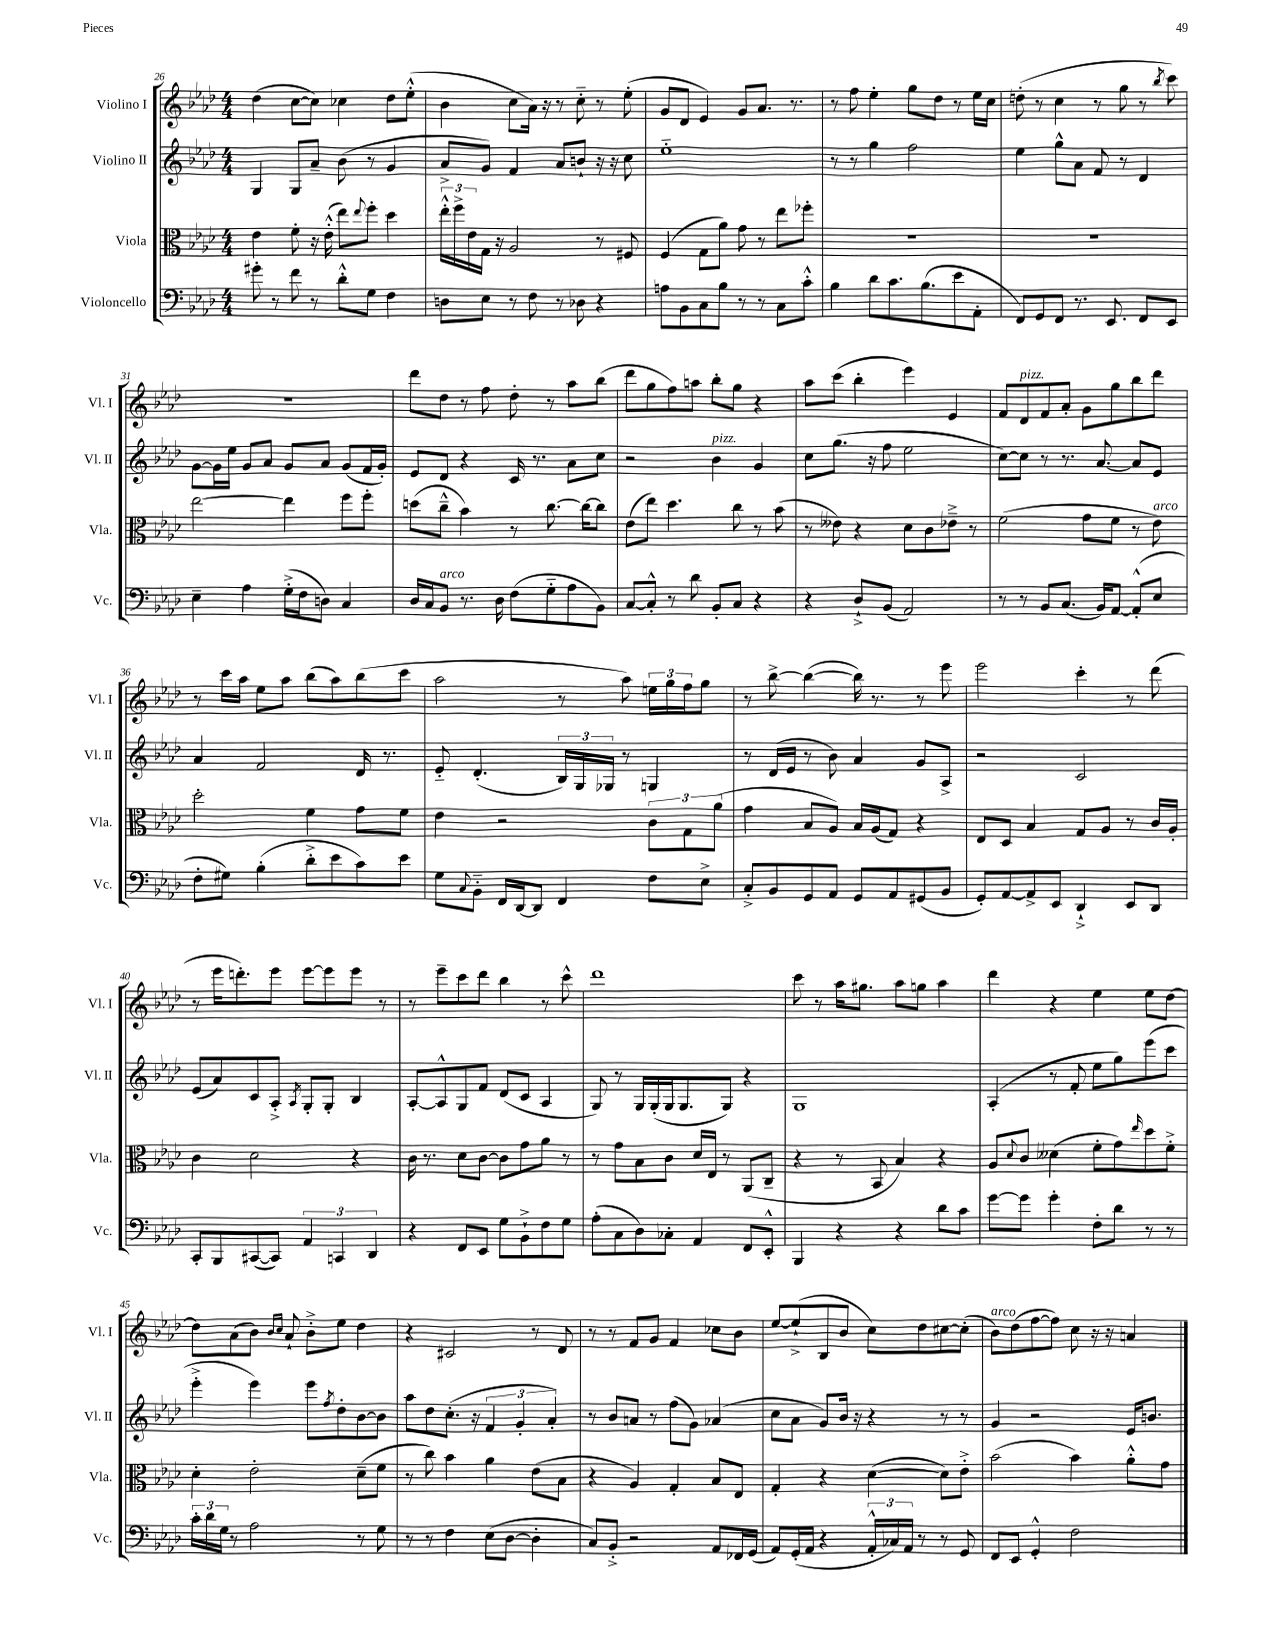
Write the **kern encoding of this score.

**kern	**kern	**kern	**kern
*staff4	*staff3	*staff2	*staff1
*clefF4	*clefC3	*clefG2	*clefG2
*k[b-e-a-d-]	*k[b-e-a-d-]	*k[b-e-a-d-]	*k[b-e-a-d-]
*M4/4	*M4/4	*M4/4	*M4/4
8g#'	4e-	4G	(4dd-
8r	.	.	.
8f	8f'	8G	[8cc
8r	16r	8a-~	8cc])
.	(16e-'^^	.	.
8d-'^^	8ee-)	(8b-	4cc-
.	8qqee-	.	.
8G	8ff'	8r	.
4F	4dd-	4g	8dd-
.	.	.	(8ee-'^^
=	=	=	=
8D	24ee-'^^	8a-^	4b-
.	24ff^	.	.
.	24e-	.	.
8E-	16G	8g)	.
.	16r	.	.
8r	2A-	4f	8cc
8F	.	.	16a-)
.	.	.	16r
8r	.	8a-	8r
8D-	.	8b`	8cc'~
4r	8r	16r	8r
.	.	16r	.
.	8F#	8cc	(8ee-'
=	=	=	=
8A	(4F	1ee-'~	8g
8BB-	.	.	8d-
8C	8G	.	4e-)
8B-	8a-)	.	.
8r	8g	.	8g
8r	8r	.	8.a-
8C	8ee-	.	.
.	.	.	8.r
8c'^^	8ff-'	.	.
=	=	=	=
4B-	1r	8r	8r
.	.	8r	8ff
8d-	.	4gg	4ee-'
8.c	.	.	.
.	.	2ff	8gg
(8.B-	.	.	.
.	.	.	8dd-
8e-	.	.	8r
8AA-'	.	.	16ee-
.	.	.	16cc
=	=	=	=
8FF)	1r	4ee-	(8dd'
8GG	.	.	8r
8FF	.	8gg^^	4cc
8.r	.	8a-	.
.	.	8f	8r
8.EE-	.	.	.
.	.	8r	8gg
8FF	.	4d-	8r
.	.	.	8qbb-
8EE-	.	.	8ccc)
=	=	=	=
4E-~	[2ee-	[8g	1r
.	.	16g]	.
.	.	16ee-	.
4A-	.	8g	.
.	.	8a-	.
(16G'^	4ee-]	8g	.
16F	.	.	.
8D)	.	8a-	.
4C	8ff	(8g	.
.	8ff'	16f	.
.	.	16g')	.
=	=	=	=
16D-	(8dd	8e-	8ddd-
16C	.	.	.
8BB-	8cc~^^	8d-	8dd-
8.r	4b-)	4r	8r
.	.	.	8ff
16D-	.	.	.
(8F	8r	16c	8dd-'
.	.	8.r	.
8G'~	[8.cc	.	8r
8A-	.	8a-	8aa-
.	16cc_	.	.
8BB-)	8cc]	8cc	(8bb-
=	=	=	=
[8C	(8e-	2r	8ddd-
8C'^^]	8ee-)	.	8gg
8r	4.dd-	.	8ff)
8d-	.	.	8aa
8BB-'	.	4b-	8bb-'
8C	8cc	.	8gg
4r	8r	4g	4r
.	(8b-	.	.
=	=	=	=
4r	8r	8cc	8aa-
.	8e--)	(8.gg	(8ccc
8D-`^	4r	.	4bb-'
.	.	16r	.
(8BB-	.	8ff	.
2AA-)	8d-	2ee-	4eee-)
.	8c	.	.
.	8e-~^	.	4e-
.	8r	.	.
=	=	=	=
8r	(2f	[8cc)	8f
8r	.	8cc]	8d-
8BB-	.	8r	8f
(8.C	.	8.r	8a-'
.	8g	.	8g
16BB-)	.	[8.a-	.
[8AA-	8f	.	8gg
(8AA-'^^]	8r	8a-]	8bb-
8E-	8e-)	8e-	8ddd-
=	=	=	=
8F'	2dd-'	4a-	8r
8G#)	.	.	16ccc
.	.	.	16aa-
(4B-'	.	2f	8ee-
.	.	.	8aa-
8d-'^	4f	.	(8bb-
8e-	.	.	8aa-)
8c)	8g	16d-	(8bb-
.	.	8.r	.
8e-	8f	.	8ccc
=	=	=	=
8G	4e-	8e-'~	2aa-
8qqC	.	.	.
8BB-'~	.	(4.d-'	.
16FF	2r	.	.
[16DD-	.	.	.
8DD-]	.	.	.
4FF	.	24B-)	8r
.	.	24G	.
.	.	24G-	.
.	.	8r	8aa-)
8F	12c	4G	24ee
.	.	.	24gg
.	12G	.	24ff
8E-^	.	.	8gg
.	(12a-	.	.
=	=	=	=
8C'^	4g	8r	8r
8BB-	.	(16d-	[8bb-^
.	.	16e-	.
8GG	8B-	8r	(4bb-_
8AA-	8A-)	8b-)	.
8GG	16B-	4a-	16bb-])
.	(16A-	.	8.r
8AA-	8G)	.	.
(8GG#	4r	8g	8r
8BB-	.	8A-^	8eee-
=	=	=	=
8GG')	8E-	2r	2eee-
[8AA-	8D-	.	.
8AA-^]	4B-	.	.
8EE-	.	.	.
4DD-`^	8G	2c	4ccc'
.	8A-	.	.
8EE-	8r	.	8r
8DD-	16c	.	(8ddd-
.	16A-'	.	.
=	=	=	=
8CC'	4c	(8e-	8r
8BBB-	.	8a-)	16eee-
.	.	.	8.ddd')
([8CC#	2d-	8c	.
8CC#])	.	8A-'^	8eee-
.	.	8qA-	.
6AA-	.	8G'	[8eee-
.	.	8G'	8eee-]
6CC	.	.	.
.	4r	4B-	8eee-
6DD-	.	.	.
.	.	.	8r
=	=	=	=
4r	16c	[8A-'	8r
.	8.r	.	.
.	.	8A-^^]	8eee-~
8FF	8d-	8G	8ccc
8EE-	[8c	8f	8ddd-
8G	8c]	(8d-	4bb-
8BB-`^	8g	8c	.
8F	8a-	4A-	8r
8G	8r	.	8ccc^^
=	=	=	=
(8A-'	8r	8G)	1ddd-
8C	8g	8r	.
8D-)	8B-	16G	.
.	.	(16G'	.
8C-'	8c	16G	.
.	.	8.G	.
4AA-	16d-	.	.
.	16E-	.	.
.	8r	8G)	.
8FF	(8AA-	4r	.
8EE-'^^	8C~	.	.
=	=	=	=
4BBB-	4r	1G	8ccc
.	.	.	8r
4r	8r	.	16aa-
.	.	.	8.gg#
.	8BB-	.	.
4r	4B-)	.	8aa-
.	.	.	8gg
8d-	4r	.	4aa-
8c	.	.	.
=	=	=	=
[8g	8A-	(4A-'	4ddd-
.	8qqd-	.	.
8g]	8c	.	.
4g'	(4d--	8r	4r
.	.	8f'	.
8F'	8f'	8ee-	4ee-
8d-	8g)	8gg)	.
.	16qqee-	.	.
8r	8dd-	(8eee-	8ee-
8r	8f'^	8ccc	[8dd-
=	=	=	=
24c'	4d-'	4eee-'^	8dd-]
24d-	.	.	.
24G	.	.	.
8r	.	.	(8a-
2A-	2e-'	4eee-)	8b-)
.	.	.	16qqb-
.	.	.	16qqcc
.	.	.	8a-`
.	.	8eee-	8b-'^
.	.	8qff	.
.	.	8dd-'	8ee-
8r	(8d-~	[8b-	4dd-
8G	8f	8b-]	.
=	=	=	=
8r	8r	8aa-	4r
8r	8cc)	8dd-	.
4F	4b-	(8.cc'	2c#
.	.	16r	.
(8E-	4a-	6f	.
[8D-	.	.	.
.	.	6g'	.
4D-']	(8e-	.	8r
.	.	6a-')	.
.	8B-	.	8d-
=	=	=	=
8C)	4r	8r	8r
8BB-'^	.	8b-	8r
2r	4A-)	8a	8f
.	.	8r	8g
.	4G'	(8ff	4f
.	.	8g)	.
8AA-	8B-	(4a-	8cc-
16FF-	8E-	.	8b-
(16GG	.	.	.
=	=	=	=
8AA-)	4G'	8cc	[8ee-
(16GG'	.	8a-	(8ee-`^]
16AA-	.	.	.
4r	4r	8g)	8B-
.	.	16b-	8b-
.	.	16r	.
24AA-'^^	([4d-	4r	8cc)
24C-)	.	.	.
24AA-	.	.	.
8r	.	.	8dd-
8r	8d-])	8r	[8cc#
8GG	8e-'^	8r	(8cc#']
=	=	=	=
8FF	(2b-	4g	8b-)
8EE-	.	.	(8dd-
4GG'^^	.	2r	[8ff
.	.	.	8ff])
2F	4b-)	.	8cc
.	.	.	16r
.	.	.	16r
.	8a-'^^	16e-	4a
.	.	8.b	.
.	8g	.	.
==	==	==	==
*-	*-	*-	*-
